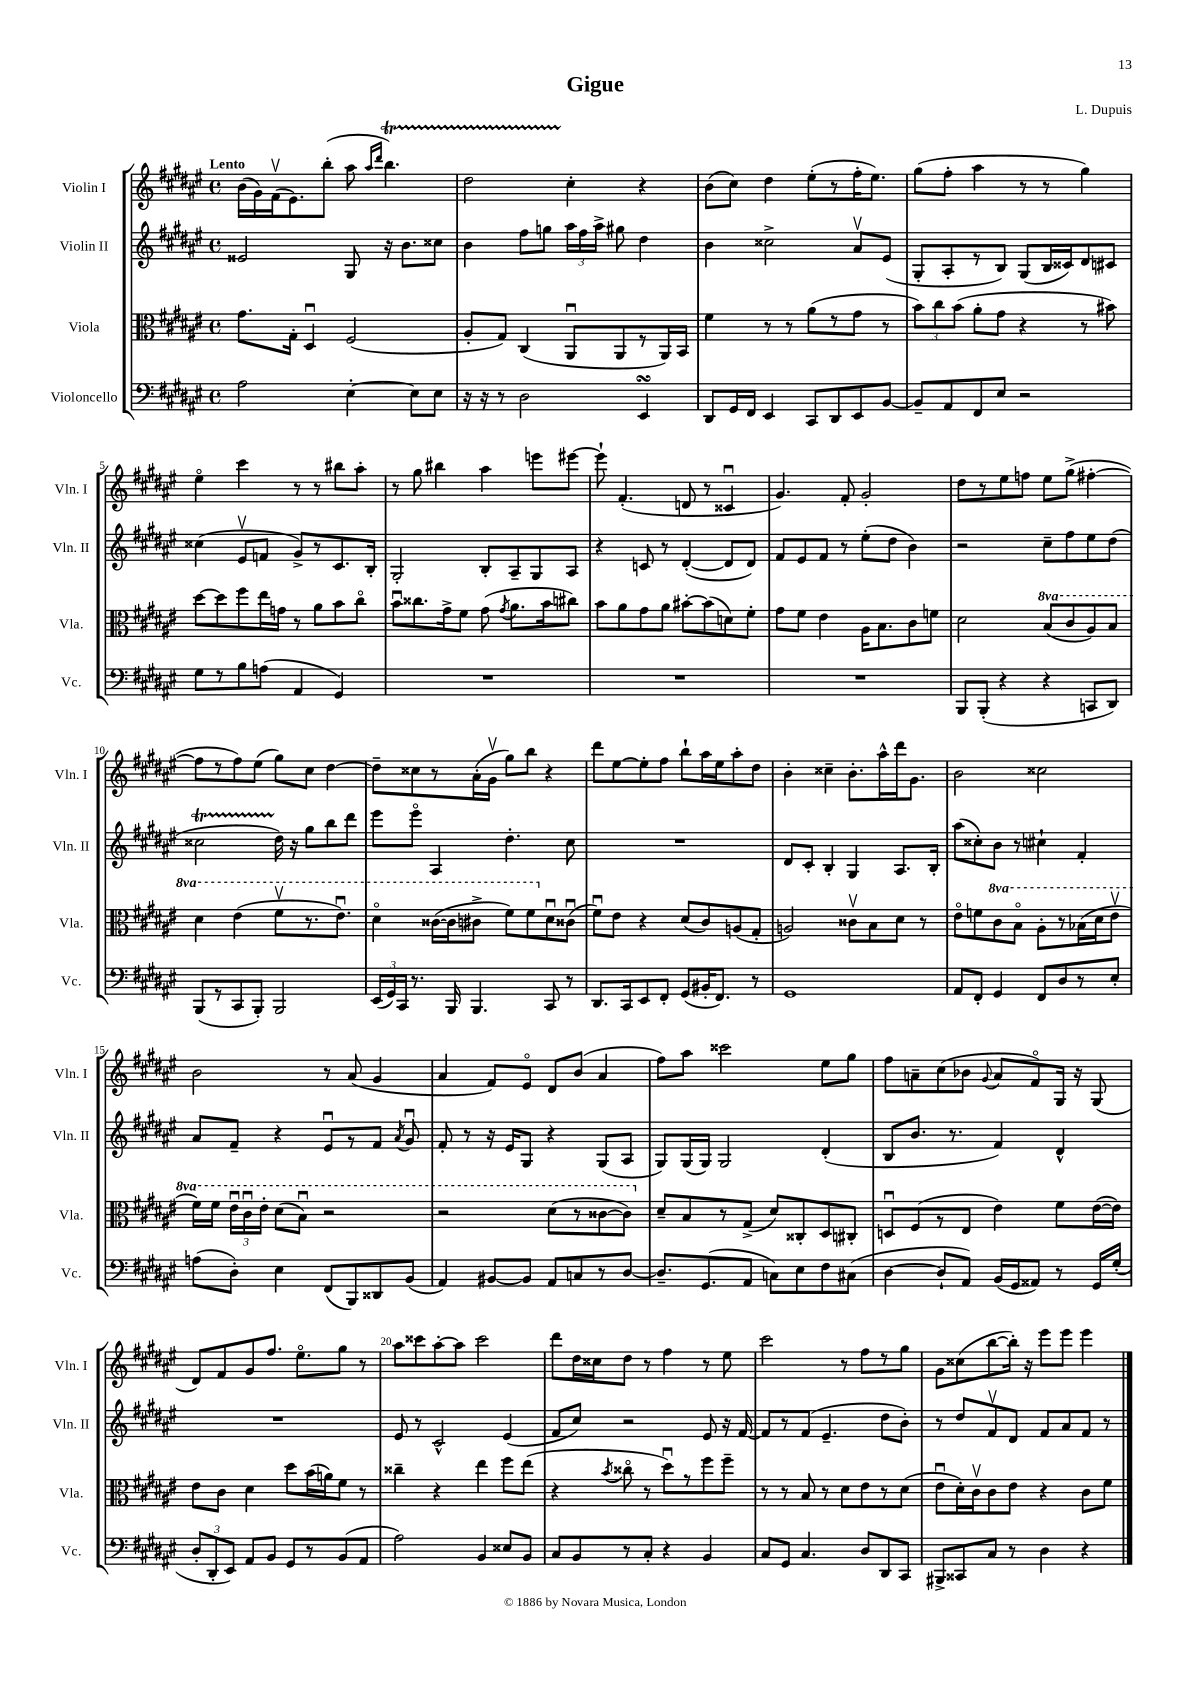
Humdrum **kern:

**kern	**kern	**kern	**kern
*part4	*part3	*part2	*part1
*staff4	*staff3	*staff2	*staff1
*I"Violoncello	*I"Viola	*I"Violin II	*I"Violin I
*I'Vc.	*I'Vla.	*I'Vln. II	*I'Vln. I
*clefF4	*clefC3	*clefG2	*clefG2
*k[f#c#g#d#a#e#]	*k[f#c#g#d#a#e#]	*k[f#c#g#d#a#e#]	*k[f#c#g#d#a#e#]
*M4/4	*M4/4	*M4/4	*M4/4
*met(c)	*met(c)	*met(c)	*met(c)
=1	=1	=1	=1
!	!	!	!LO:TX:a:B:t=Lento
2A#\	8.g#\L	2e##X/	(16b\LL
.	.	.	16g#\)
.	.	.	(16f#v\J
.	16G#'\Jk	.	8.e#\)
.	4D#u/	.	.
.	.	.	(8bb'\J
[4E#'\	(2F#/	8G#/	8aa#\
.	.	.	16qqaa#/LL
.	.	.	16qqddd#/JJ
.	.	16r	4.bbT\)
.	.	8.b\L	.
8E#\L]	.	.	.
8E#\J	.	8cc##X\J	.
=2	=2	=2	=2
16r	8A#'/L	4b\	2dd#TTT\
16r	.	.	.
8r	8G#/J)	.	.
2D#\	(4C#/	8ff#\L	.
.	.	8ggn\J	.
.	8AA#u/L	24aa#\LL	4cc#'\
.	.	24ff#\	.
.	.	24aa#^\JJ	.
.	8AA#/	8gg#X\	.
4EE#sSsS/	8r	4dd#\	4r
.	16AA#/L)	.	.
.	16BB/JJ	.	.
=3	=3	=3	=3
8DD#/L	4f#\	4b\	(8b\L
16GG#/L	.	.	8cc#\J)
16FF#/JJ	.	.	.
4EE#/	8r	2cc##X^\	4dd#\
.	8r	.	.
8CC#/L	(8a#\L	.	(8ee#'\L
8DD#/	8r	.	8r
8EE#/	8g#\J	8a#v/L	16ff#'\K
.	.	.	8.ee#\J)
[8BB/J	8r	(8e#/J	.
=4	=4	=4	=4
8BB~/L]	12b\L)	8G#'/L	(8gg#\L
.	12cc#\	.	.
8AA#/	.	8A#'/	8ff#'\J
.	(12b\J	.	.
8FF#/	8a#'\L	8r	4aa#\
8E#/J	8g#\J	8B/J)	.
2r	4r	(8G#/L	8r
.	.	16B/L	8r
.	.	16c##X/J)	.
.	8r	8d#/	4gg#\)
.	8b#X\)	8c#X/J	.
!!LO:LB:g=z
=5	=5	=5	=5
8G#\L	[8dd#\L	(4cc##X\	4ee#\
8r	8dd#\]	.	.
8B\	8ff#\	8e#v/L	4ccc#\
(8An\J	16ee#\L	8fn/J	.
.	16gn\JJ	.	.
4AA#/	8r	8g#^/L)	8r
.	8a#\L	8r	8r
4GG#/)	8b\	8.c#/	8bb#X\L
.	8cc#\J	.	8aa#'\J
.	.	16B'/Jk	.
=6	=6	=6	=6
1r	8bu\L	2G#'/	8r
.	8.cc##X\	.	8gg#\
.	.	.	4bb#X\
.	16g#^\k	.	.
.	8f#\J	.	.
.	(8g#\	8B'/L	4aa#\
.	8qg#/	.	.
.	8.a#\L	8A#~/	.
.	.	8G#/	8eeen\L
.	16b\k	.	.
.	8cc#X\J)	8A#/J	[8eee#X\J
=7	=7	=7	=7
1r	8b\L	4r	8eee#`\]
.	8a#\	.	(4.f#'/
.	8g#\	8cn/	.
.	8a#\J	8r	.
.	[8b#X'\L	([4d#'/	8dn/
.	(8b#\]	.	8r
.	8dn\)	8d#/L]	4c##Xu/
.	8f#'\J	8d#/J)	.
=8	=8	=8	=8
1r	8g#\L	8f#/L	4.g#/)
.	8f#\J	8e#/	.
.	4e#\	8f#/J	.
.	.	8r	8f#'/
.	16A#\KL	(8ee#'\L	2g#'/
.	8.B\	.	.
.	.	8dd#\J	.
.	8c#\	4b\)	.
.	8fn\J	.	.
=9	=9	=9	=9
8BBB/L	2d#\	2r	8dd#\L
(8BBB'/J	.	.	8r
4r	.	.	8ee#\
.	.	.	8ffn\J
*	*8va	*	*
4r	(8b/L	8cc#~\L	8ee#\L
.	8cc#/	8ff#\	(8gg#^\J
8CCn/L	8a#/)	8ee#\	[4ff#X'\
8DD#/J)	8b/J	(8dd#\J	.
!!LO:LB:g=z
=10	=10	=10	=10
(8BBB/L	4dd#\	2cc##Xt\	8ff#\L]
8r	.	.	8r
8CC#/	(4ee#\	.	8ff#\)
8BBB'/J)	.	.	(8ee#\J
2BBB/	8ff#v\L	16dd#\)	8gg#\L)
.	.	16r	.
.	8.r	8gg#\L	8cc#\J
.	.	8bb\	[4dd#\
.	8.ee#u\J)	.	.
.	.	8ddd#\J	.
=11	=11	=11	=11
(24EE#/LL	4dd#\	8eee#\L	8dd#~\L]
24GG#/)	.	.	.
24CC#/JJ	.	.	.
8.r	.	8eee#\J	8cc##X\
.	([16cc##X\LL	4A#/	8r
16BBB/	16cc##\J]	.	.
4.BBB/	8cc#X^\J	.	(16a#'\L
.	.	.	16g#v\JJ
.	8ff#\L)	4.dd#'\	8gg#\L)
.	8ff#\	.	8bb\J
*	*X8va	*	*
8CC#/	8d#u\	.	4r
8r	(8c##Xu\J	8cc#\	.
=12	=12	=12	=12
8.DD#/L	8f#u\L)	1r	8ddd#\L
.	8e#\J	.	[8ee#\
16CC#/k	.	.	.
8EE#/	4r	.	8ee#'\]
8FF#'/J	.	.	8ff#\J
(8GG#/L	(8d#/L	.	8bb`\L
16BB#X'/K	8c#/)	.	16aa#\L
8.FF#/J)	.	.	16ee#\J
.	(8An/	.	8aa#'\
8r	8G#'/J	.	8dd#\J
=13	=13	=13	=13
1GG#	2An/)	8d#/L	4b'\
.	.	8c#'/J	.
.	.	4B'/	4cc##X~\
.	8c##Xv\L	4G#/	8.b'\L
.	8B\	.	.
.	.	.	16aa#^^\L
.	8d#\J	8.A#/L	16ddd#\J
.	.	.	8.g#\J
.	8r	.	.
.	.	16B'/Jk	.
=14	=14	=14	=14
8AA#/L	8e#\L	(8aa#\L	2b\
8FF#'/J	8fn\	8cc##X'\)	.
*	*8va	*	*
4GG#/	8cc#\	8b\J	.
.	8b\J	8r	.
8FF#/L	8a#'\L	4cc#X`\	2cc##X\
8D#/	8r	.	.
8r	(16b-X\L	4f#'/	.
.	16dd#\J	.	.
8E#'/J	8ee#v\J	.	.
!!LO:LB:g=z
=15	=15	=15	=15
(8An\L	16ff#\LL)	8a#/L	2b\
.	16ff#\JJ	.	.
8D#'\J)	24ee#u\LL	8f#~/J	.
.	24cc#u\	.	.
.	24ee#'\JJ	.	.
4E#\	(8dd#\L	4r	.
.	8bu\J)	.	.
(8FF#/L	2r	8e#u/L	8r
8BBB/)	.	8r	(8a#/
8DD##X/	.	8f#/J	4g#/
.	.	8qa#/	.
(8BB/J	.	8g#u/	.
=16	=16	=16	=16
4AA#/)	2r	8f#'/	4a#/
.	.	8r	.
[8BB#X/L	.	16r	8f#/L)
.	.	16e#/KL	.
8BB#/J]	.	8G#/J	8e#/J
8AA#/L	(8dd#\L	4r	8d#/L
8Cn/	8r	.	(8b/J
8r	[8cc##X\	(8G#/L	4a#/
[8D#/J	8cc##\J])	8A#/J	.
=17	=17	=17	=17
*	*X8va	*	*
8.D#~/L]	8d#~/L	8G#/L)	8ff#\L)
.	8B/	(16G#/L	8aa#\J
(8.GG#/	.	16G#/JJ)	.
.	8r	2G#/	2ccc##X\
8AA#/J	(8G#^/J	.	.
8Cn\L)	8d#/L)	.	.
8E#\	8C##X'/	.	.
8F#\	8D#/	(4d#'/	8ee#\L
(8C#X\J	8C#X'/J	.	8gg#\J
=18	=18	=18	=18
[4D#\	8Dnu/L	8B/L	8ff#\L
.	(8F#/	8.b/J	8an~\
8D#`/L]	8r	.	(8cc#\
.	.	8.r	.
8AA#/J)	8E#/J	.	8b-X\J
.	.	.	8qqg#/
(16BB/LL	4e#\)	4f#/)	8a/L
16GG#/J	.	.	.
8AA##X/J)	.	.	8f#/)
8r	8f#\L	4d#^^/	16G#/Jk
.	.	.	16r
16GG#/LL	([16e#\L	.	(8G#/
(16G#'/JJ	16e#\JJ])	.	.
!!LO:LB:g=z
=19	=19	=19	=19
12D#'/L	8e#\L	1r	8d#/L)
12DD#'/	.	.	.
.	8c#\J	.	8f#/
12EE#/J)	.	.	.
8AA#/L	4d#\	.	8g#/
8BB/J	.	.	8.ff#/J
8GG#/L	8dd#\L	.	.
.	.	.	8.ee#\L
8r	(16b\L	.	.
.	16an\J)	.	.
(8BB/	8f#\J	.	8gg#\J
8AA#/J	8r	.	8r
=20	=20	=20	=20
2A#\)	4cc##X~\	8e#/	8aa#\L
.	.	8r	8ccc##X\
.	4r	2c#^^/	[8aa#'\
.	.	.	8aa#\J]
4BB/	4ee#\	.	2ccc##\
8E##X/L	8ff#\L	(4e#/	.
8BB/J	(8ee#\J	.	.
=21	=21	=21	=21
8C#/L	4r	8f#/L	8ddd#\L
8BB/	.	8cc#/J)	16dd#\L
.	.	.	16cc##X\J
.	8qb/	.	.
8r	8cc##X\	2r	8dd#\J
8C#'/J	8r	.	8r
4r	8dd#u\L)	.	4ff#\
.	8r	.	.
4BB/	8ff#\	8e#/	8r
.	8ff#~\J	16r	8ee#\
.	.	[16f#/	.
=22	=22	=22	=22
8C#/L	8r	8f#/L]	2ccc#\
8GG#/J	8r	8r	.
4.C#/	8B/	(8f#/J	.
.	8r	4.e#~/	.
.	8d#\L	.	8r
8D#/L	8e#\	.	8ff#\L
8DD#/	8r	8dd#\L	8r
8CC#/J	(8d#\J	8b'\J)	8gg#\J
=23	=23	=23	=23
8BBB#X^/L	8e#u\L	8r	8g#\L
8CC##X/	16d#'\L)	8dd#/L	(8cc##X\
.	16c#v\J	.	.
8C#/J	8c#\	8f#v/	[8bb\
8r	8e#\J	8d#/J	16bb'\Jk])
.	.	.	16r
4D#\	4r	8f#/L	8eee#\L
.	.	8a#/	8eee#\J
4r	8c#\L	8f#/J	4eee#\
.	8f#\J	8r	.
==	==	==	==
*-	*-	*-	*-
